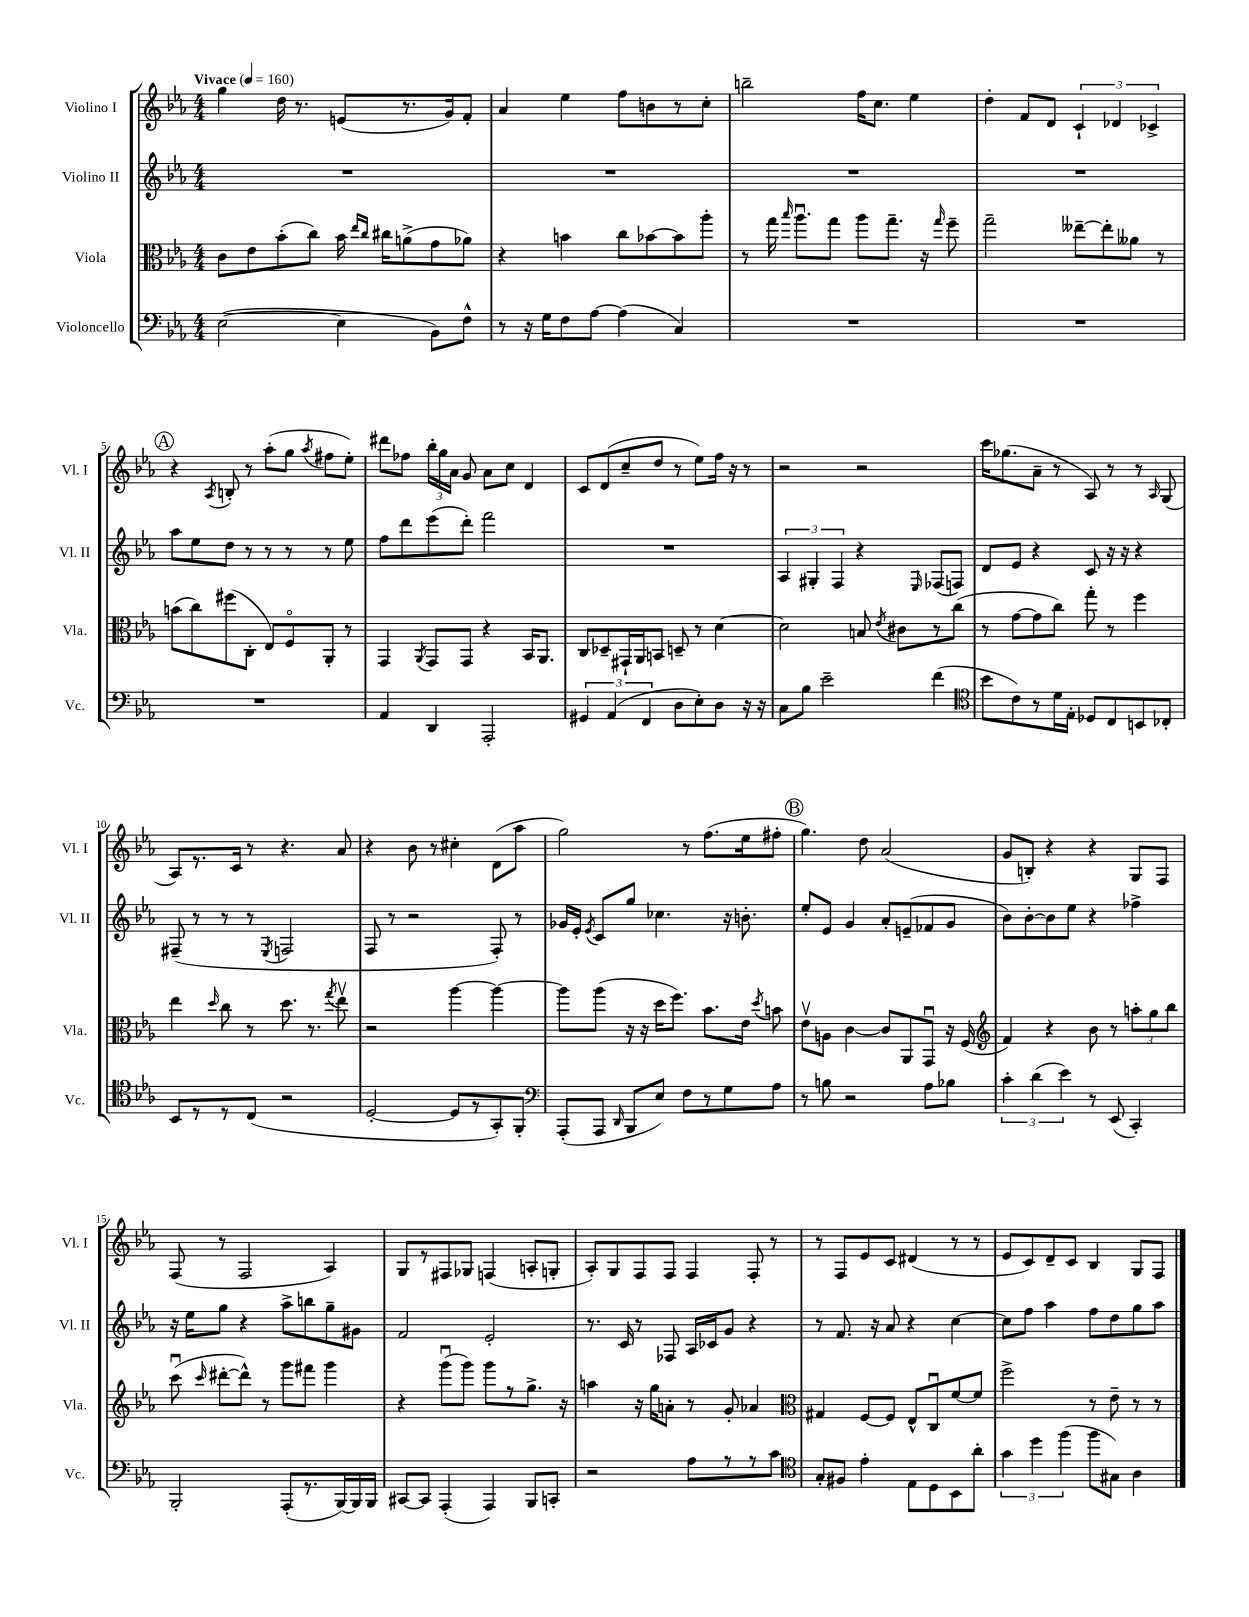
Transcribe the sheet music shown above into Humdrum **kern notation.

**kern	**kern	**kern	**kern
*part4	*part3	*part2	*part1
*staff4	*staff3	*staff2	*staff1
*I"Violoncello	*I"Viola	*I"Violino II	*I"Violino I
*I'Vc.	*I'Vla.	*I'Vl. II	*I'Vl. I
*clefF4	*clefC3	*clefG2	*clefG2
*k[b-e-a-]	*k[b-e-a-]	*k[b-e-a-]	*k[b-e-a-]
*M4/4	*M4/4	*M4/4	*M4/4
*MM160	*MM160	*MM160	*MM160
=1	=1	=1	=1
!	!	!	!LO:TX:a:B:t=Vivace
([2E-\	8c\L	1r	4gg\
.	8e-\	.	.
.	(8b-'\	.	16dd\
.	.	.	8.r
.	8cc\J)	.	.
4E-\]	16b-\	.	(8en/L
.	16qqee-/LL	.	.
.	16qqcc/JJ	.	.
.	16cc#X\KL	.	.
.	(8an^\	.	8.r
8BB-\L)	8g\	.	.
.	.	.	16g/k)
8F^^\J	8a-X\J)	.	8f'/J
=2	=2	=2	=2
8r	4r	1r	4a-/
16r	.	.	.
16G\KL	.	.	.
8F\	4bn\	.	4ee-\
[8A-\J	.	.	.
(4A-\]	8cc\L	.	8ff\L
.	[8b-X\	.	8bn\
4C/)	8b-\]	.	8r
.	8aa-'\J	.	8cc'\J
=3	=3	=3	=3
1r	8r	1r	2bbn~\
.	16gg\	.	.
.	16qqbb-/	.	.
.	8.aa-u\L	.	.
.	8gg\J	.	.
.	8aa-\L	.	16ff\KL
.	.	.	8.cc\J
.	8.gg~\J	.	.
.	.	.	4ee-\
.	16r	.	.
.	16qqgg/	.	.
.	8ff~\	.	.
=4	=4	=4	=4
1r	2gg~\	1r	4dd'\
.	.	.	8f/L
.	.	.	8d/J
.	[8ee--X~\L	.	6c`/
.	8ee--'\]	.	.
.	.	.	6d-X/
.	8a--X\J	.	.
.	.	.	6c-X^/
.	8r	.	.
!!LO:LB:g=z
!!LO:REH:place=s1:t=A
=5	=5	=5	=5
1r	(8bn\L	8aa-\L	4r
.	8cc\)	8ee-\	.
.	.	.	8qA-/
.	(8ff#X\	8dd\J	8Bn'/
.	8C'\J	8r	8r
.	8E-/L)	8r	(8aa-'\L
.	8F/	8r	8gg\J
.	.	.	8qaa-/
.	8AA-'/J	8r	8ff#X\L
.	8r	8ee-\	8ee-'\J)
=6	=6	=6	=6
4AA-/	4GG/	8ff\L	8ddd#X\L
.	.	8ddd\	8ff-X\J
.	8qAA-/	.	.
4DD/	8GG/L	(8eee-\	24bb-'\LL
.	.	.	24gg\
.	.	.	24a-\JJ
.	8GG/J	8ddd'\J)	8g/
2AAA-'/	4r	2fff\	8a-\L
.	.	.	8cc\J
.	16BB-/KL	.	4d/
.	8.AA-/J	.	.
=7	=7	=7	=7
6GG#X/	8C/L	1r	8c/L
.	8D-X~/	.	(8d/
(6AA-/	.	.	.
.	16GG#X`/L	.	8cc~/
.	16AA-/J	.	.
6FF/	.	.	.
.	8BBn/J	.	8dd/J
8D\L	8Dn~/	.	8r
8E-'\)	8r	.	8ee-\L)
8D\J	[4d\	.	16ff\Jk
.	.	.	16r
16r	.	.	8r
16r	.	.	.
=8	=8	=8	=8
8C\L	2d\]	6A-/	2r
8B-\J	.	.	.
.	.	6G#X'/	.
2e-~\	.	.	.
.	.	6F/	.
.	8Bn/	4r	2r
.	8qe-/	.	.
.	8c#X\L	.	.
.	.	16qqE-/	.
(4f\	8r	(8F-X/L	.
.	(8cc\J	8Fn/J)	.
=9	=9	=9	=9
*clefC4	*	*	*
8b-\L	8r	8d/L	16ccc\KL
.	.	.	(8.gg-X\
8c\)	[8g\L	8e-/J	.
8r	8g\]	4r	8a-~\J
16d\L	8cc\J)	.	8r
16E-'\JJ	.	.	.
8D-X/L	8gg'\	8c/	8A-/)
8C/	8r	16r	8r
.	.	16r	.
8BBn/	4ff\	4r	8r
.	.	.	16qqA-/
8C-X'/J	.	.	(8G/
!!LO:LB:g=z
=10	=10	=10	=10
8BB-/L	4ee-\	(8F#X~/	8A-/L)
8r	.	8r	8.r
.	16qqdd/	.	.
8r	8cc\	8r	.
.	.	.	16c/Jk
(8C/J	8r	8r	8r
.	.	8qE-/	.
2r	8.dd\	2Fn/	4.r
.	8.r	.	.
.	8qgg/	.	.
.	8ee-v\	.	8a-/
=11	=11	=11	=11
[2D'/	2r	8F/	4r
.	.	8r	.
.	.	2r	8b-\
.	.	.	8r
8D/L]	[4aa-\	.	4cc#X'\
8r	.	.	.
8GG'/)	4aa-\_	8F'/)	(8d\L
8FF'/J	.	8r	8aa-\J
=12	=12	=12	=12
*clefF4	*	*	*
(8AAA-'/L	8aa-\L]	16g-X/LL	2gg\)
.	.	16e-'/JJ	.
.	.	8qe-/	.
8AAA-/J	(8aa-\J	8c/L	.
16qqDD/	.	.	.
8BBB-/L	16r	8gg/J	.
.	16r	.	.
8E-/J)	16dd\KL	4.cc-X\	.
.	8.ff\J)	.	.
8F\L	.	.	8r
8r	8.b-\L	.	(8.ff\L
8G\	.	16r	.
.	16e-\Jk	8.bn'\	16ee-\k
.	8qdd/	.	.
8A-\J	8bn\	.	8ff#X'\J
!!LO:REH:place=s1:t=B
=13	=13	=13	=13
8r	8e-v\L	8ee-'/L	4.gg\)
8Bn\	8An\J	8e-/J	.
2r	[4c\	4g/	.
.	.	.	8dd\
.	8c/L]	8a-'/L	(2a-/
.	8AA-/	(8en~/	.
8A-\L	8GGu/J	8f-X/	.
8B-X\J	16r	8g/J	.
.	(16F/	.	.
=14	=14	=14	=14
*	*clefG2	*	*
6c'\	4f/)	8b-\L)	8g/L
.	.	[8b-'\	8Bn'/J)
(6d\	.	.	.
.	4r	8b-\]	4r
6e-\)	.	.	.
.	.	8ee-\J	.
8r	8b-\	4r	4r
(8EE-/	8r	.	.
4CC'/)	12aan'\L	4ff-X^\	8G/L
.	12gg\	.	.
.	.	.	8F/J
.	12bb-\J	.	.
!!LO:LB:g=z
=15	=15	=15	=15
2BBB-'/	(8cccu\	16r	(8F/
.	.	16ee-\KL	.
.	16qqccc/	.	.
.	[8ddd#X'\L	8gg\J	8r
.	8ddd#^^\J])	4r	2F/
.	8r	.	.
(8AAA-'/L	8ggg\L	8aa-^\L	.
8.r	8fff#X\J	8bbn\	.
.	4ggg\	8gg~\	4A-/)
[16BBB-/L)	.	.	.
16BBB-/]	.	8g#X\J	.
16BBB-/JJ	.	.	.
=16	=16	=16	=16
[8CC#X/L	4r	2f/	8G/L
8CC#/J]	.	.	8r
(4AAA-'/	(8gggu\L	.	8F#X/
.	8ggg\J)	.	8G-X/J
4AAA-/)	8ggg\L	2e-'/	(4Fn/
.	8r	.	.
8BBB-/L	8.gg^\J	.	8An'/L
8CCn'/J	.	.	8Gn'/J
.	16r	.	.
=17	=17	=17	=17
2r	4aan\	8.r	8A-'/L)
.	.	.	8G/
.	.	16c/	.
.	16r	8r	8F/
.	16gg\KL	.	.
.	8an'\J	8F-X/	8F/J
8A-\L	8r	16A-/LL	4F/
.	.	16c-X/J	.
8r	8g'/	8g/J	.
8r	4a-X/	4r	8F'/
8c\J	.	.	8r
=18	=18	=18	=18
*clefC4	*clefC3	*	*
8G'/L	4G#X/	8r	8r
8F#X/J	.	8.f/	8F/L
4e-'\	[8F/L	.	8e-/
.	.	16r	.
.	8F/J]	8a-/	8c/J
8E-\L	8E-^^/L	4r	(4d#X/
8D\	8Cu/	.	.
8BB-\	[8f/	[4cc\	8r
8a-'\J	8f/J]	.	8r
=19	=19	=19	=19
6g\	2ff^\	8cc\L]	8e-/L
.	.	8ff\J	8c/)
6dd\	.	.	.
.	.	4aa-\	8d~/
(6ff\	.	.	.
.	.	.	8c/J
8ff\L	8r	8ff\L	4B-/
8G#X\J)	8e-~\	8dd\	.
4A-\	8r	8gg\	8G/L
.	8r	8aa-\J	8F/J
==	==	==	==
*-	*-	*-	*-
